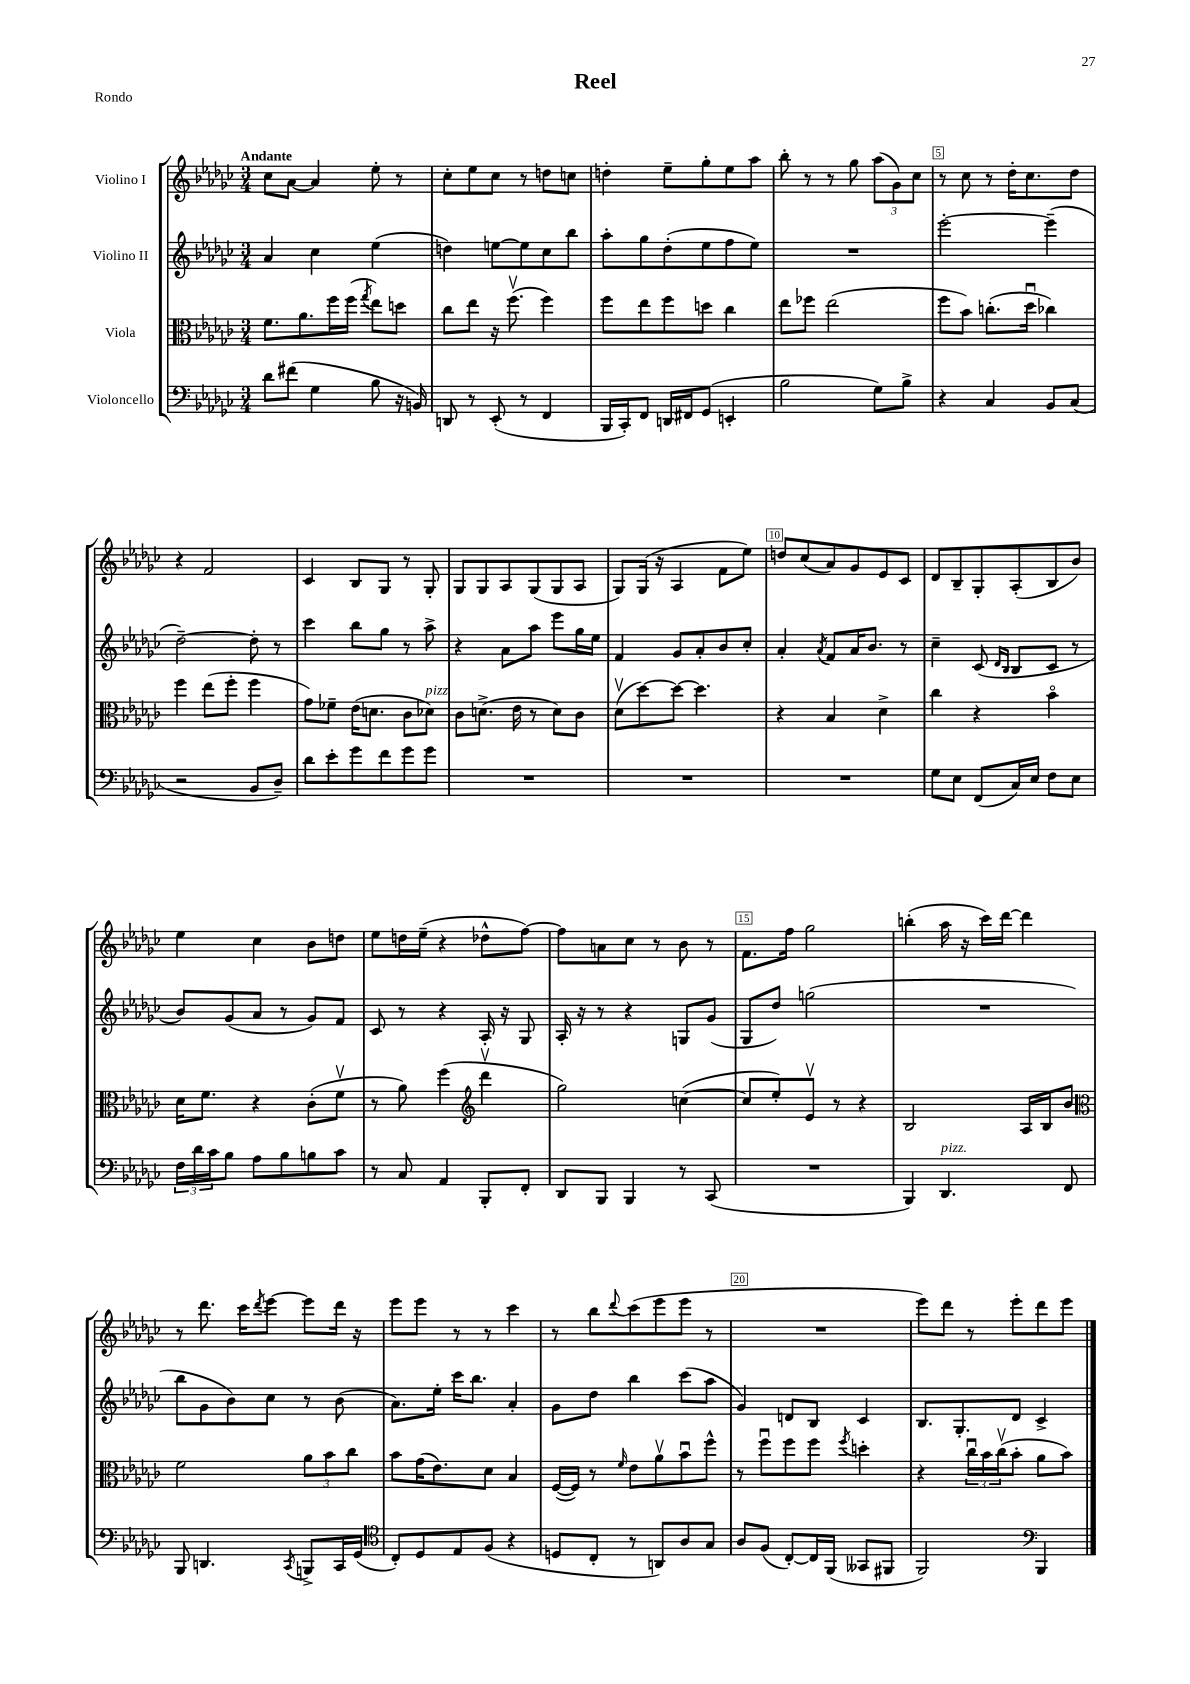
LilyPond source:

\header { title = "Reel" piece = "Rondo" }
<<
\new StaffGroup <<
\new Staff = "s0" \with { instrumentName = "Violino I" } {
    \clef treble \key ges \major \numericTimeSignature \time 3/4 \tempo "Andante"
    ces''8 aes'8~ aes'4 ees''8-. r8 |
    ces''8-. ees''8 ces''8 r8 d''8 c''8 |
    d''4-. ees''8-- ges''8-. ees''8 aes''8 |
    bes''8-. r8 r8 ges''8 \tuplet 3/2 { aes''8( ges'8) ces''8 } |
    r8 ces''8 r8 des''16-. ces''8. des''8 |
    r4 f'2 |
    ces'4 bes8 ges8 r8 ges8-. |
    ges8 ges8 aes8 ges8( ges8 aes8 |
    ges8) ges16( r16 aes4 f'8 ees''8) |
    d''8 ces''8( aes'8) ges'8 ees'8 ces'8 |
    des'8 bes8-- ges8-. aes8-.( bes8 bes'8) |
    ees''4 ces''4 bes'8 d''8 |
    ees''8 d''16 ees''16--( r4 des''8-^ f''8~) |
    f''8 a'8 ces''8 r8 bes'8 r8 |
    f'8. f''16 ges''2 |
    b''4-.( aes''16 r16 ces'''16) des'''16~ des'''4 |
    r8 des'''8. ces'''16 \acciaccatura { des'''8 } ees'''8~ ees'''8 des'''16 r16 |
    ees'''8 ees'''8 r8 r8 ces'''4 |
    r8 bes''8 \appoggiatura { des'''8 } ces'''8( ees'''8 ees'''8 r8 |
    R2. |
    ees'''8) des'''8 r8 ees'''8-. des'''8 ees'''8 \bar "|." |
}
\new Staff = "s1" \with { instrumentName = "Violino II" } {
    \clef treble \key ges \major \numericTimeSignature \time 3/4
    aes'4 ces''4 ees''4( |
    d''4) e''8~ e''8 ces''8 bes''8 |
    aes''8-. ges''8 des''8-.( ees''8 f''8 ees''8) |
    R2. |
    ees'''2~-. ees'''4--( |
    des''2~--) des''8-. r8 |
    ces'''4 bes''8 ges''8 r8 aes''8-> |
    r4 aes'8 aes''8 ees'''8 ges''16 ees''16 |
    f'4 ges'8 aes'8-. bes'8 ces''8-. |
    aes'4-. \acciaccatura { aes'8 } f'8 aes'16 bes'8. r8 |
    ces''4-- ces'8( \grace { des'16 bes16 } bes8 ces'8 r8 |
    bes'8) ges'8( aes'8 r8 ges'8) f'8 |
    ces'8 r8 r4 aes16-. r16 ges8 |
    aes16-. r16 r8 r4 g8 ges'8( |
    ges8 des''8) g''2( |
    R2. |
    bes''8 ges'8 bes'8) ces''8 r8 bes'8( |
    aes'8.) ees''16-. ces'''16 bes''8. aes'4-. |
    ges'8 des''8 bes''4 ces'''8( aes''8 |
    ges'4) d'8 bes8 ces'4 |
    bes8. ges8.-. des'8 ces'4-> \bar "|." |
}
\new Staff = "s2" \with { instrumentName = "Viola" } {
    \clef alto \key ges \major \numericTimeSignature \time 3/4
    f'8. aes'8. f''16 f''16( \acciaccatura { ges''8 } ees''8) d''8 |
    ces''8 ees''8 r16 f''8.\upbow( f''4) |
    f''8 ees''8 f''8 d''8 ces''4 |
    ees''8 fes''8 ees''2( |
    f''8 bes'8) c''8.-.( des''16\downbow ces''4) |
    f''4 ees''8( f''8-. f''4 |
    ges'8) fes'8-- ees'16( d'8. ces'8 des'8^\markup { \italic "pizz." }) |
    ces'8 d'8.->( ees'16 r8 d'8) ces'8 |
    des'8\upbow( des''8~) des''8~ des''4. |
    r4 bes4 des'4-> |
    ces''4 r4 bes'4\flageolet |
    des'16 f'8. r4 ces'8-.( f'8\upbow |
    r8 aes'8) f''4( \clef treble des'''4\upbow |
    ges''2) c''4~( |
    c''8 ees''8-.) ees'8\upbow r8 r4 |
    bes2 aes16 bes16 bes'8 |
    \clef alto f'2 \tuplet 3/2 { aes'8 bes'8 ces''8 } |
    bes'8 ges'16( ees'8.) des'8 bes4 |
    f16~( f16) r8 \grace { f'16 } ees'8 aes'8\upbow bes'8\downbow f''8-^ |
    r8 f''8\downbow f''8 f''8 \acciaccatura { f''8 } d''4-. |
    r4 \tuplet 3/2 { ces''16\downbow bes'16 ces''16\upbow( } bes'8-. aes'8 bes'8) \bar "|." |
}
\new Staff = "s3" \with { instrumentName = "Violoncello" } {
    \clef bass \key ges \major \numericTimeSignature \time 3/4
    des'8 fis'8( ges4 bes8 r16 b,16) |
    d,8 r8 ees,8-.( r8 f,4 |
    bes,,16 ces,16-.) f,8 d,16 fis,16 ges,8( e,4-. |
    bes2 ges8) bes8-> |
    r4 ces4 bes,8 ces8( |
    r2 bes,8 des8--) |
    des'8 ees'8-. ges'8 f'8 ges'8 ges'8 |
    R2. |
    R2. |
    R2. |
    ges8 ees8 f,8( ces16) ees16 f8 ees8 |
    \tuplet 3/2 { f16 des'16 ces'16 } bes8 aes8 bes8 b8 ces'8 |
    r8 ces8 aes,4 bes,,8-. f,8-. |
    des,8 bes,,8 bes,,4 r8 ces,8( |
    R2. |
    bes,,4) des,4.^\markup { \italic "pizz." } f,8 |
    bes,,8 d,4. \acciaccatura { ces,8 } b,,8-> ces,16 ges,16( |
    \clef tenor ces8-.) des8 ees8 f8( r4 |
    d8 ces8-. r8 a,8) aes8 ges8 |
    aes8 f8( ces8~-.) ces16 f,16( geses,8 fis,8 |
    f,2) \clef bass bes,,4 \bar "|." |
}
>>
>>
\layout { \context { \Score \override BarNumber.break-visibility = ##(#f #t #t) barNumberVisibility = #(every-nth-bar-number-visible 5) \override BarNumber.stencil = #(make-stencil-boxer 0.1 0.3 ly:text-interface::print) } }
